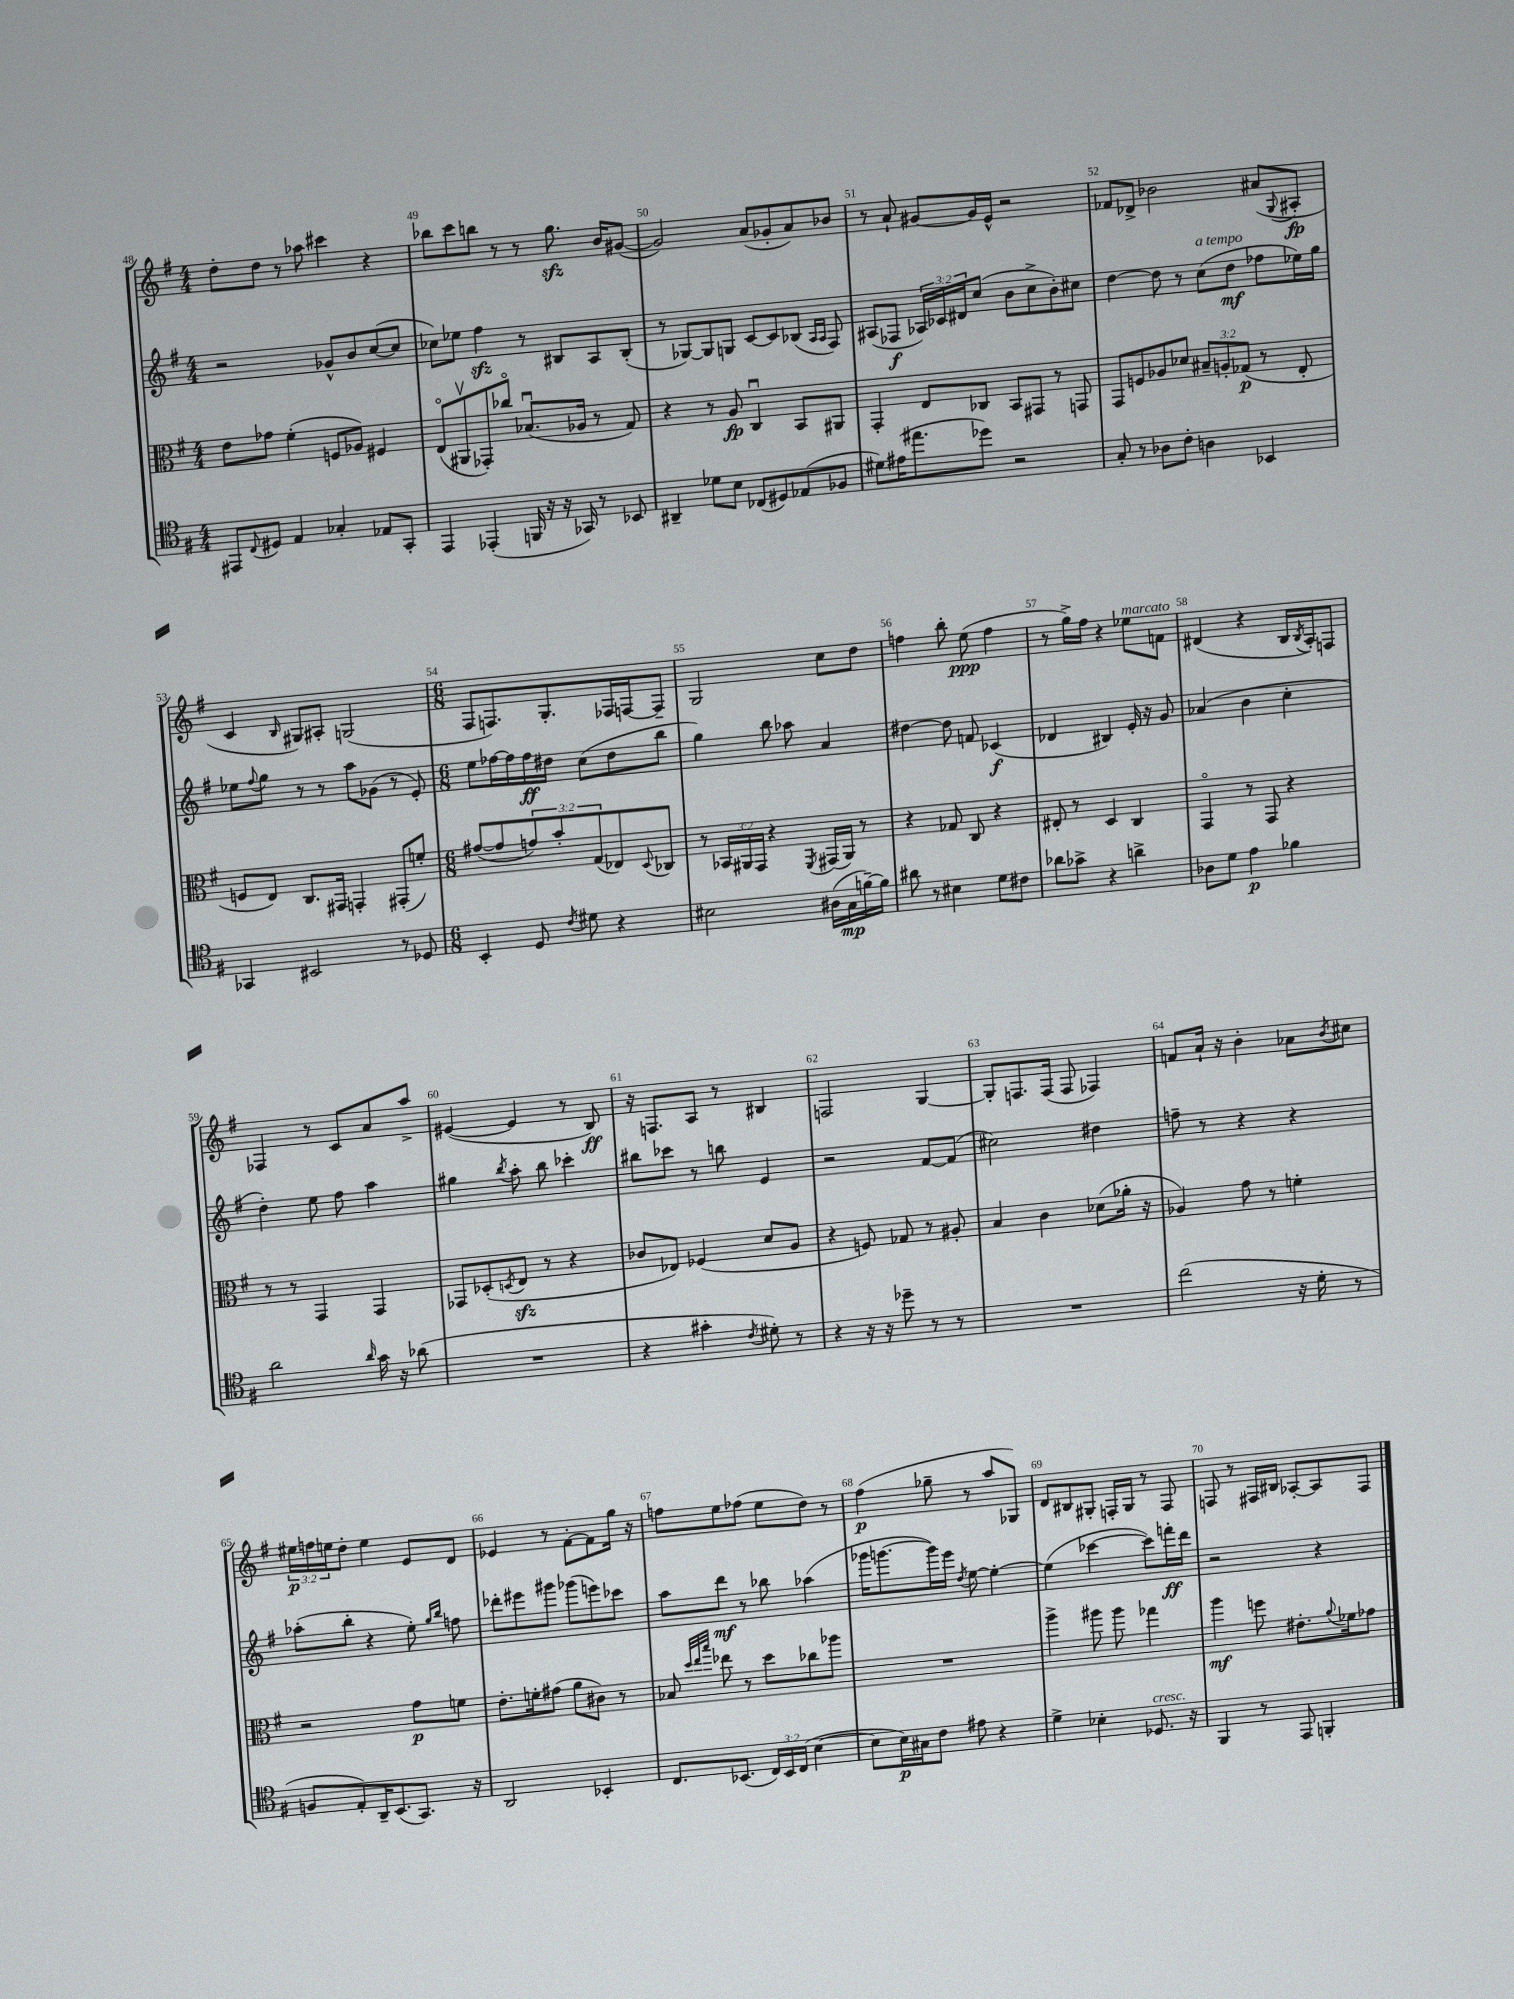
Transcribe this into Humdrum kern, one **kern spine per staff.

**kern	**kern	**kern	**kern
*staff4	*staff3	*staff2	*staff1
*clefC4	*clefC3	*clefG2	*clefG2
*k[f#]	*k[f#]	*k[f#]	*k[f#]
*M4/4	*M4/4	*M4/4	*M4/4
8EE#	8e	2r	8dd'
8qqC	.	.	.
8D#	8g-	.	8dd
4E	(4f#'	.	8r
.	.	.	8aa-
4G-'	8F	8g-^^	4ccc#
.	8A-)	8b	.
8E-	4F#	([8cc	4r
8GG'	.	8cc]	.
=	=	=	=
4EE	(8Eo	8cc-)	8bb-
.	8AA#v	8ee-	8ccc
(4EE-'	8GG-')	4ff#	8bb
.	8cc-o	.	8r
16FF	(8.B-u	8r	8r
16r	.	.	.
16r	.	8B#	8.gg
16GG-)	16A-	.	.
8r	8r	8A	.
.	.	.	16b
8BB-	8G)	(8B#'	([8g#
=	=	=	=
4AA#~	4r	8r	2g#])
.	.	[8G-)	.
8d-	8r	8G-]	.
8B	8A	8G	.
(8C-	4Cu	[8c	(8a
8D#)	.	8c]	8g-'
(8E-	8BB	(8B-	8a)
.	.	16qqA	.
.	.	16qqA	.
8F-	8AA#	8F#)	8b-
=	=	=	=
8d#)	4GG'	(8A#	8r
(16e#	.	8F-	8a`
8.ee#	.	.	.
.	8E	24A-)	[8g#
.	.	24c-	.
.	.	24d#	.
8dd-)	8C-	(8cc	16g#]
.	.	.	16e^^
2r	8BB	8b	2r
.	8GG#	8cc^	.
.	8r	8b')	.
.	8GG	8cc#	.
=	=	=	=
8G'	8GG	[4dd	8f-
8r	8F	.	8d-^
8A-	8A-	8dd]	2b-
8c'	8d-	8r	.
4A	12B#~	(8cc	.
.	12A'	.	.
.	.	8dd	.
.	(12G-	.	.
4BB-	8r	8ff-	(8a#
.	.	.	8qqG
.	8E'	16ee-)	8A#'
.	.	16gg	.
=	=	=	=
4GG-	8F	8ee-	4c
.	.	8qqff#	.
.	8E)	8gg	.
.	.	.	16qqB
2BB#	8.C	8r	8G#)
.	.	8r	8A#'
.	16GG#	.	.
.	4GG'	8aa	(2G
.	.	(8g-	.
8r	(8GG#'	8r	.
8D-	8f')	8e')	.
=	=	=	=
*M6/8	*M6/8	*M6/8	*M6/8
4BB'	([8g#	8ee	8F#
.	8g#]	[16ff-	8.F)
.	.	16ff-]	.
8D	12g)	16ff-	.
.	.	16dd#	8.G'
.	12b'	.	.
8qc	.	.	.
8d#	.	(8cc	.
.	(12G	.	.
4r	8E-)	8dd#	16F-
.	.	.	[16F
.	8qqD	.	.
.	8C-	8bb	8F~]
=	=	=	=
2B#	8r	4gg)	2G
.	24BB-	.	.
.	24AA#	.	.
.	24GG	.	.
.	4r	8bb	.
.	.	8aa-	.
.	8qFF#	.	.
(16A#	(16GG#	4a	8cc
16G	16AA#)	.	.
[16f~)	8r	.	8dd
16f]	.	.	.
=	=	=	=
8a#	4r	[4dd#	4ff
8r	.	.	.
4B#	8G-	8dd#]	8bb'
.	8C	8f	(8ee
8d	4r	(4c-	4ff
8c#	.	.	.
=	=	=	=
8a-	8E#'	4d-	8r
8g-^	8r	.	16gg^)
.	.	.	16ff#
4r	4D	4B#)	4r
4a^	4C	16e'	8ee-
.	.	16r	.
.	.	8g	8f
=	=	=	=
8A-	4GGo	(4a-	(4d#
8d	.	.	.
4e	8r	4b	4r
.	8GG	.	.
4f-	4r	4cc'	16B
.	.	.	8qB
.	.	.	16A')
.	.	.	8F
=	=	=	=
2a	8r	4dd')	4F-
.	8r	.	.
.	4GG	8ee	8r
.	.	8ff#	8c
16qqa	.	.	.
16g	4GG	4aa	8a
16r	.	.	.
(8a-	.	.	8aa^
=	=	=	=
2.r	8GG-	4gg#	([4e#
.	(8D-'	.	.
.	8qD	8qbb	.
.	8E	8aa'	4e#]
.	8r	8bb	.
.	4r	4ccc-'	8r
.	.	.	8B)
=	=	=	=
4r	8c-	8bb#	16r
.	.	.	8.F
.	8E-)	8ccc-	.
4g#'	(4F-	8r	8A
.	.	8bb	8r
8qc	.	.	.
8d#')	8d	4e	4B#
8r	8A	.	.
=	=	=	=
4r	4r	2r	2F
16r	8F)	.	.
16r	.	.	.
8dd-~	8G-	.	.
8r	8r	[8f#	[4G
8r	8A#'	(8f#]	.
=	=	=	=
2.r	4B	2cc#)	8G']
.	.	.	8.F
.	4c	.	.
.	.	.	(16F
.	.	.	8F
.	(8d-	4dd#	4F-)
.	16a-'	.	.
.	16r	.	.
=	=	=	=
(2cc	4A-)	8ff~	8f
.	.	8r	16a`
.	.	.	16r
.	8g	4r	4b'
.	8r	.	.
16r	4f'	4r	8a-
16d'	.	.	.
.	.	.	8qb
8r	.	.	8cc#
=	=	=	=
8F	2r	(8aa-'	24ee#
.	.	.	24ff
.	.	.	24ee
8E')	.	8bb'	8dd'
16AA~	.	4r	4ee
(8.BB	.	.	.
8.GG)	8g	8ee')	8e
.	.	16qqgg	.
.	.	16qqbb	.
.	8f	8ff	8d
16r	.	.	.
=	=	=	=
2AA	8.e'	8ddd-'	4e-
.	.	8eee#	.
.	16f'	.	.
.	(8g#	8ggg#	8r
.	8a	(8ggg-	[8f#'
4BB-'	8c#)	8eee)	8f#]
.	8r	8ccc-	16gg
.	.	.	16r
=	=	=	=
8.C	8B-	8aa	8ff
.	32qqdd	.	.
.	32qqee	.	.
.	32qqbb	.	.
.	8ee-	8ddd	8ee
(8.BB-	.	.	.
.	8r	8r	(8ff-
24C)	8dd	8bb-	8ee
24BB-	.	.	.
(24C	.	.	.
[4B	8cc-	(4aa-	8dd)
.	8aa-	.	8r
=	=	=	=
8B]	2.r	16ggg-	(4ff#
.	.	[8.ggg	.
16B)	.	.	.
16G#	.	.	.
8c	.	16ggg])	8gg-~
.	.	16eee	.
.	.	8qdd	.
8e#	.	[8ee	8r
4r	.	4ee'_	8aa
.	.	.	8G-)
=	=	=	=
4d^	4aa^	(4ee]	8d
.	.	.	8B#
4B-'	8aa#	[4ccc-	8G#'
.	8aa#	.	16F'
.	.	.	16G#
8.D-	4gg-	8ccc-])	8r
.	.	16fff'	8F
16r	.	16ddd	.
=	=	=	=
4FF#	4aa	2r	8F
.	.	.	8r
8r	8ff	.	16F#
.	.	.	16B#
8EE	8.e#'	.	[8A-'
4FF'	.	4r	8A-]
.	8qqa	.	.
.	16f-	.	.
.	8g-	.	8F#
==	==	==	==
*-	*-	*-	*-
